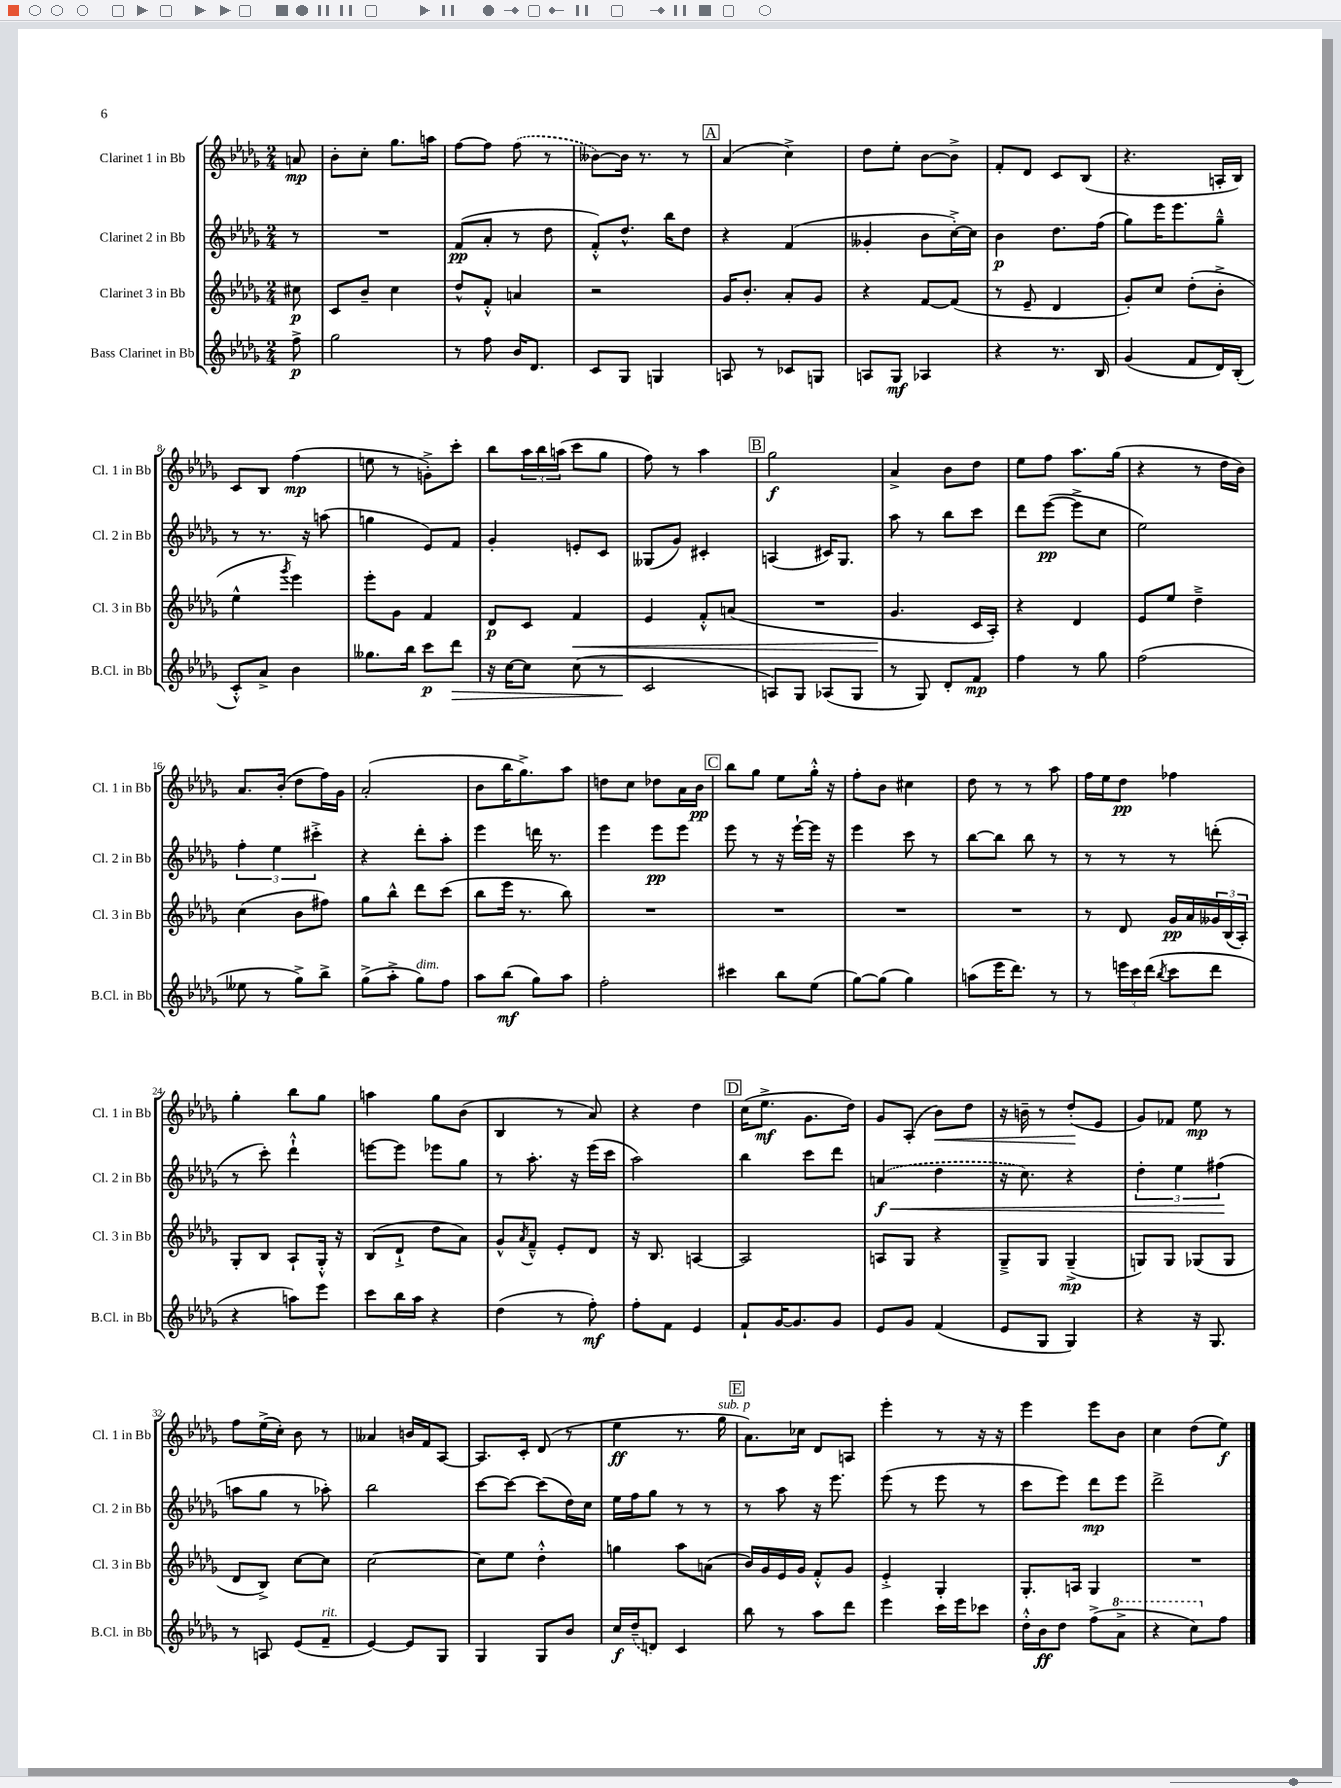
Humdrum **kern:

**kern	**kern	**kern	**kern
*staff4	*staff3	*staff2	*staff1
*clefG2	*clefG2	*clefG2	*clefG2
*k[b-e-a-d-g-]	*k[b-e-a-d-g-]	*k[b-e-a-d-g-]	*k[b-e-a-d-g-]
*M2/4	*M2/4	*M2/4	*M2/4
8ff^	8cc#	8r	8a
=	=	=	=
2gg-	8c	2r	8b-'
.	8b-~	.	8cc'
.	4cc	.	8.gg-
.	.	.	16aa
=	=	=	=
8r	8dd-^^	(8f	[8ff
8ff	8f'^^	8a-'	8ff]
16b-	4a	8r	(8ff
8.d-	.	.	.
.	.	8dd-	8r
=	=	=	=
8c	2r	8f'^^)	[8b--)
8G-	.	8.dd-^^	16b--]
.	.	.	8.r
4G	.	.	.
.	.	16bb-	.
.	.	8dd-	8r
=	=	=	=
8A	16g-	4r	(4a-
.	8.b-'	.	.
8r	.	.	.
8c-	8a-'	(4f	4cc^)
8G	8g-	.	.
=	=	=	=
8A	4r	4g--'	8dd-
8G-	.	.	8ee-'
4A-	[8f	8b-	[8b-
.	(8f]	[16cc'^)	8b-^]
.	.	16cc]	.
=	=	=	=
4r	8r	4b-	8f'
.	8e-~	.	8d-
8.r	4d-	8.dd-	8c
.	.	.	(8B-
16B-	.	(16ff	.
=	=	=	=
(4g-	8g-')	8gg-)	4.r
.	8cc	16eee-	.
.	.	8.eee-	.
8f	(8dd-'	.	.
16d-)	8b-'^	8gg-~^^	16A'
(16B-'	.	.	16B-)
=	=	=	=
8c'^^)	4ee-^^	8r	8c
8a-^	.	8.r	8B-
.	8qggg-	.	.
4b-	4eee-)	.	(4ff
.	.	16r	.
.	.	(8aa	.
=	=	=	=
8.gg--	8eee-'	4gg	8ee
.	8g-	.	8r
16bb-	.	.	.
8ccc	4f	8e-)	8g'^)
8ddd-	.	8f	8ccc'
=	=	=	=
16r	8d-	4g-'	8bb-
[16cc	.	.	.
8cc]	8c	.	24aa-
.	.	.	24bb-
.	.	.	(24aa
(8cc	4f	8e'	8ccc
8r	.	8c	8gg-
=	=	=	=
2c	4e-	(8G--	8ff)
.	.	8g-)	8r
.	8f'^^	4c#'	4aa-
.	(8a	.	.
=	=	=	=
8A)	2r	(4A	2gg-
8G-	.	.	.
(8A-	.	16c#)	.
.	.	8.G-	.
8G-	.	.	.
=	=	=	=
8r	4.g-	8aa-	4a-^
8G-)	.	8r	.
8d-'	.	8bb-	8b-
8f	16c	8ccc	8dd-
.	16A-')	.	.
=	=	=	=
4ff	4r	8ddd-	8ee-
.	.	([8eee-	8ff
8r	4d-	8eee-^]	8.aa-
8gg-	.	8cc	.
.	.	.	(16gg-
=	=	=	=
(2ff	8e-	2ee-)	4r
.	8ee-	.	.
.	4dd-~^	.	8r
.	.	.	16dd-
.	.	.	16b-)
=	=	=	=
8ee--	(4cc	6ff'	8.a-
8r	.	.	.
.	.	6ee-	.
.	.	.	(16b-'
8gg-^)	8b-	.	8dd-
.	.	6ccc#'^	.
8bb-^	8ff#)	.	16ff)
.	.	.	16g-
=	=	=	=
(8gg-^	8gg-	4r	(2a-'
8aa-'^	8bb-^^	.	.
8gg-)	8ddd-	8ddd-'	.
8ff	(8ccc	8aa-'	.
=	=	=	=
8aa-	8bb-	4eee-	8b-
(8bb-	16eee-	.	16bb-
.	8.r	.	8.gg-^)
8gg-)	.	16ddd	.
.	.	8.r	.
8aa-	8bb-)	.	8aa-
=	=	=	=
2ff'	2r	4eee-	8dd
.	.	.	8cc
.	.	8eee-	8dd-
.	.	8eee-	16a-
.	.	.	16b-
=	=	=	=
4ccc#	2r	8eee-	8bb-
.	.	8r	8gg-
8bb-	.	16r	8ee-
.	.	[16eee-`	.
(8ee-	.	16eee-]	16gg-'^^
.	.	16r	16r
=	=	=	=
[8gg-)	2r	4eee-	8ff'
(8gg-]	.	.	8b-
4gg-)	.	8ccc	4cc#
.	.	8r	.
=	=	=	=
(8aa	2r	[8bb-	8dd-
16eee-	.	8bb-]	8r
8.ddd-)	.	.	.
.	.	8bb-	8r
8r	.	8r	8aa-
=	=	=	=
8r	8r	8r	16ff
.	.	.	16ee-
24eee	8d-	8r	8dd-
24ccc	.	.	.
(24ddd-	.	.	.
8qbb-	.	.	.
8ccc	16g-	8r	4ff-
.	16a-	.	.
8ddd-	24g--	(8ddd'	.
.	(24B-	.	.
.	24A-')	.	.
=	=	=	=
4r	8G-'	8r	4gg-'
.	8B-	8ccc')	.
8aa)	8A-`	4ddd-`^^	8bb-
8eee-	16G-'^^	.	8gg-
.	16r	.	.
=	=	=	=
8ccc	(8B-	[8eee	4aa
16bb-	8d-`^	8eee]	.
16aa-	.	.	.
4r	8dd-	8eee-	8gg-
.	8a-)	8gg-	(8b-
=	=	=	=
(4dd-	8g-^^	8r	4B-
.	8qa-	.	.
.	8f~^^	8.aa-'	.
8r	8e-'	.	8r
.	.	16r	.
8ff')	8d-	(16eee-	8a-)
.	.	16ccc	.
=	=	=	=
8ff'	16r	2aa-)	4r
.	8.B-	.	.
8f	.	.	.
4e-	[4A	.	4dd-
=	=	=	=
8f`	2A]	4bb-	(16cc
.	.	.	8.ee-^
[16g-	.	.	.
8.g-]	.	.	.
.	.	8ccc	8.g-
8g-	.	8ddd-	.
.	.	.	16dd-)
=	=	=	=
8e-	8A	(4a	8g-
8g-	8G-	.	(8A-'
(4f	4r	4dd-	8b-)
.	.	.	8dd-
=	=	=	=
8e-	8G-~^	16r	16r
.	.	8.cc)	16b~
8G-	8G-	.	8r
4G-)	(4G-~^	4r	(8dd-'
.	.	.	8e-
=	=	=	=
4r	8G)	6dd-'	8g-)
.	8G	.	8f-
.	.	6ee-	.
16r	(8G-	.	8ee-
8.G-	.	.	.
.	.	(6ff#	.
.	8G-	.	8r
=	=	=	=
8r	8d-	8aa	8ff
8A	8B-^)	8gg-	(16ee-^
.	.	.	16cc')
(8e-	[8cc	8r	8b-
8f~	8cc]	8aa-')	8r
=	=	=	=
[4e-)	[2cc	2bb-	4a--
8e-]	.	.	16b
.	.	.	16f
8G-	.	.	[8A-
=	=	=	=
4G-	8cc]	[8ccc	8.A-]
.	8ee-	8ccc_	.
.	.	.	16c'
8G-	4dd-'^^	(8ccc]	(8d-
8b-	.	16dd-)	8r
.	.	16cc	.
=	=	=	=
16cc	4gg	16ee-	4ee-
(16dd-~	.	16ff	.
8d)	.	8gg-	.
4c	8aa-	8r	8.r
.	(8a	8r	.
.	.	.	16gg-
=	=	=	=
8bb-	16b-)	8r	8.a-)
.	16g-	.	.
8r	16e-	8aa-	.
.	16g-	.	16cc-
8aa-	8f'^^	16r	8d-
.	.	8.eee-	.
8ddd-	8g-	.	8A
=	=	=	=
4eee-	4e-'^	(8eee-	4eee-'
.	.	8r	.
16ccc	4G-'	8eee-	8r
16eee-	.	.	.
8ccc-	.	8r	16r
.	.	.	16r
=	=	=	=
16dd-'^^	8.G-'	8ccc	4eee-
16b-	.	.	.
8dd-	.	8eee-)	.
.	16A	.	.
(8ff^	4G-	8ddd-	8eee-
8aa-^	.	8eee-	8b-
=	=	=	=
4r	2r	2ddd-^	4cc
8ccc)	.	.	(8dd-
8ff	.	.	8ee-)
==	==	==	==
*-	*-	*-	*-
